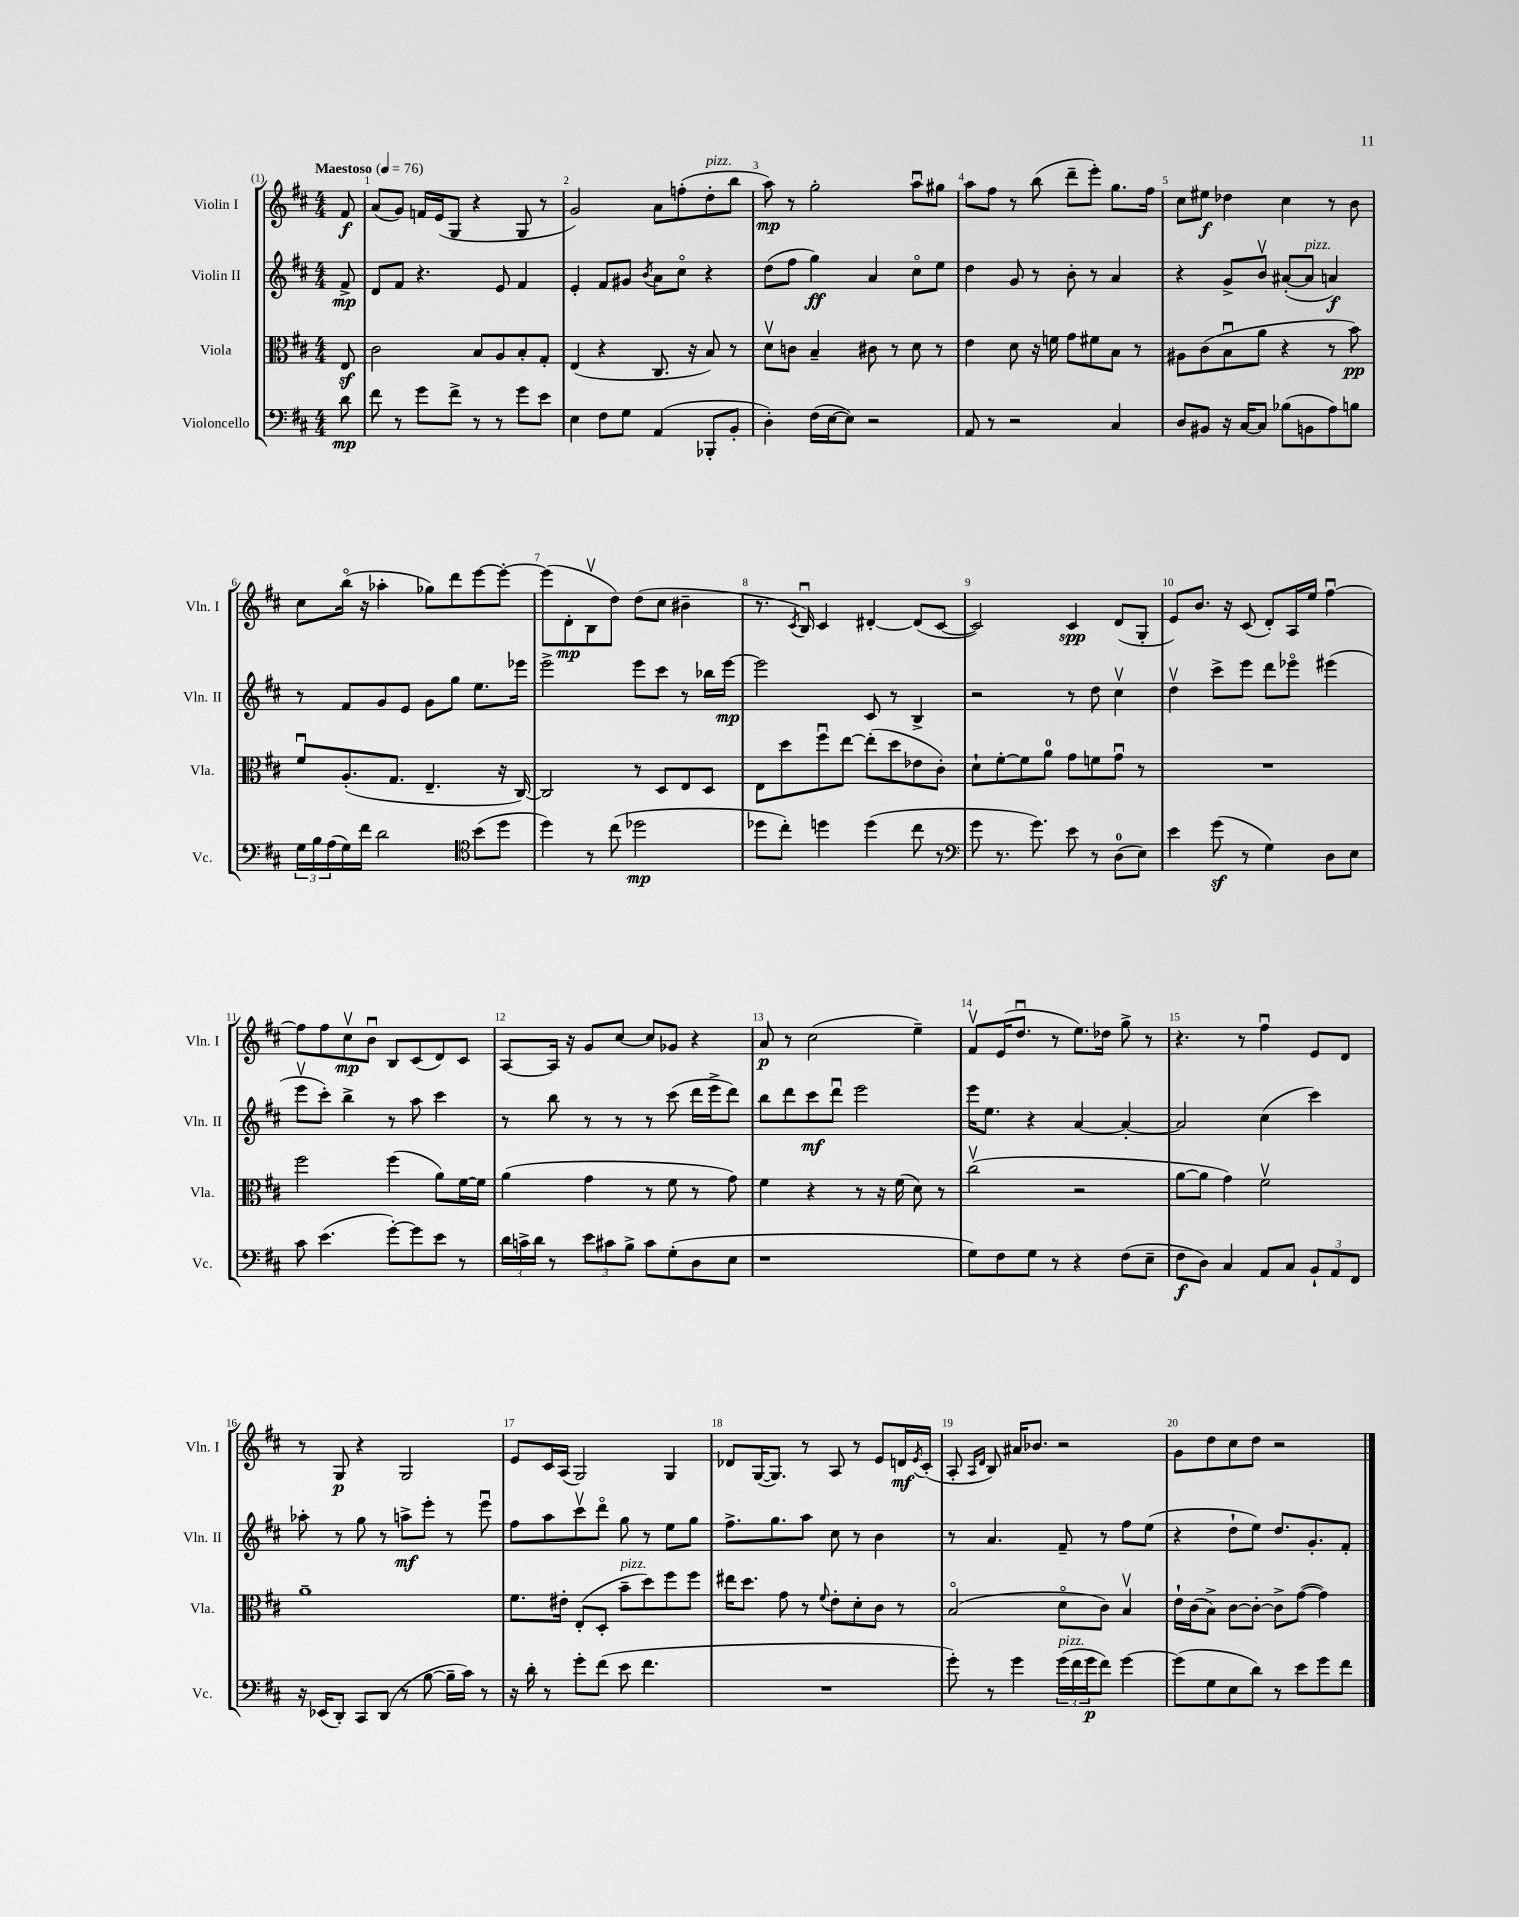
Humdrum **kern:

**kern	**dynam	**kern	**dynam	**kern	**dynam	**kern	**dynam
*part4	*part4	*part3	*part3	*part2	*part2	*part1	*part1
*staff4	*staff4	*staff3	*staff3	*staff2	*staff2	*staff1	*staff1
*I"Violoncello	*	*I"Viola	*	*I"Violin II	*	*I"Violin I	*
*I'Vc.	*	*I'Vla.	*	*I'Vln. II	*	*I'Vln. I	*
*clefF4	*	*clefC3	*	*clefG2	*	*clefG2	*
*k[f#c#]	*	*k[f#c#]	*	*k[f#c#]	*	*k[f#c#]	*
*M4/4	*	*M4/4	*	*M4/4	*	*M4/4	*
*MM76	*	*MM76	*	*MM76	*	*MM76	*
=	=	=	=	=	=	=	=
!	!	!	!	!	!	!LO:TX:a:B:t=Maestoso	!
8d\	mp	8Ez/	.	8f#^/	mp	8f#/	f
=1	=1	=1	=1	=1	=1	=1	=1
8f#\	.	2c#\	.	8d/L	.	(8a/L	.
8r	.	.	.	8f#/J	.	8g/J)	.
8g\L	.	.	.	4.r	.	16fn/LL	.
.	.	.	.	.	.	(16e/J	.
8f#^\J	.	.	.	.	.	8G/J	.
8r	.	8B/L	.	.	.	4r	.
8r	.	8A/	.	8e/	.	.	.
8g\L	.	8B'/	.	4f#/	.	8G/	.
8e\J	.	8G'/J	.	.	.	8r	.
=2	=2	=2	=2	=2	=2	=2	=2
4E\	.	(4E/	.	4e'/	.	2g/)	.
8F#\L	.	4r	.	8f#/L	.	.	.
8G\J	.	.	.	8g#X/J	.	.	.
.	.	.	.	8qb/	.	.	.
(4AA/	.	8.C#/	.	8a\L	.	8a\L	.
.	.	.	.	8cc#\J	.	(8ffn'\	.
.	.	16r	.	.	.	.	.
!	!	!	!	!	!	!LO:TX:a:i:t=pizz.	!
8BBB-X'/L	.	8B/)	.	4r	.	8dd'\	.
8BB'/J	.	8r	.	.	.	8bb\J	.
=3	=3	=3	=3	=3	=3	=3	=3
4D'\)	.	8dv\L	.	(8dd\L	.	8aa\)	mp
.	.	8cn\J	.	8ff#\J	.	8r	.
(16F#\LL	.	4B~/	.	4gg\)	ff	2gg'\	.
[16E\J	.	.	.	.	.	.	.
8E\J])	.	.	.	.	.	.	.
2r	.	8c#X\	.	4a/	.	.	.
.	.	8r	.	.	.	.	.
.	.	8d\	.	8cc#\L	.	8aau\L	.
.	.	8r	.	8ee\J	.	8gg#X\J	.
=4	=4	=4	=4	=4	=4	=4	=4
8AA/	.	4e\	.	4dd\	.	8aa\L	.
8r	.	.	.	.	.	8ff#\J	.
2r	.	8d\	.	8g/	.	8r	.
.	.	16r	.	8r	.	(8bb\	.
.	.	16fn\	.	.	.	.	.
.	.	8g\L	.	8b'\	.	8ddd~\L	.
.	.	8f#X\	.	8r	.	8eee'\J)	.
4C#/	.	8B\J	.	4a/	.	8.gg\L	.
.	.	8r	.	.	.	.	.
.	.	.	.	.	.	16ff#\Jk	.
=5	=5	=5	=5	=5	=5	=5	=5
8D/L	.	8A#X\L	.	4r	.	8cc#\L	.
8BB#X/J	.	(8c#\	.	.	.	8ee#X\J	f
16r	.	8Bu\	.	8g^/L	.	4dd-X\	.
[16C#/KL	.	.	.	.	.	.	.
8C#/J]	.	8a\J	.	8bv/J	.	.	.
(8B-X\L	.	4r	.	([8a#X'/L	.	4cc#\	.
!	!	!	!	!LO:TX:a:i:t=pizz.	!	!	!
8BBn\	.	.	.	8a#/J]	.	.	.
8A\)	.	8r	.	4an/)	f	8r	.
8Bn\J	.	8b\)	pp	.	.	8b\	.
!!LO:LB:g=z
=6	=6	=6	=6	=6	=6	=6	=6
24G\LL	.	8f#u/L	.	8r	.	8cc#\L	.
24B\	.	.	.	.	.	.	.
(24A\	.	.	.	.	.	.	.
16G\)	.	(8.A'/	.	8f#/L	.	(16bb\Jk	.
16f#\JJ	.	.	.	.	.	16r	.
2d\	.	.	.	8g/	.	4aa-X'\	.
.	.	8.G/J	.	.	.	.	.
.	.	.	.	8e/J	.	.	.
.	.	4.E~/	.	8g\L	.	8gg-X\L)	.
.	.	.	.	8gg\J	.	8ddd\	.
*clefC4	*	*	*	*	*	*	*
(8b\L	.	.	.	8.ee\L	.	[8eee\	.
8dd\J	.	16r	.	.	.	8eee'\J_	.
.	.	[16C#/)	.	16eee-X\Jk	.	.	.
=7	=7	=7	=7	=7	=7	=7	=7
4dd\)	.	2C#/]	.	2eee^\	.	(8eee\L]	.
.	.	.	.	.	.	8d'\	mp
8r	.	.	.	.	.	8Bv\	.
(8cc#\	.	.	.	.	.	8dd\J)	.
2dd-X\	mp	8r	.	8eee\L	.	(8dd\L	.
.	.	8D/L	.	8ccc#\J	.	8cc#\J	.
.	.	8E/	.	8r	.	4b#X~\	.
.	.	8D/J	.	16bb-X\LL	.	.	.
.	.	.	.	[16eee\JJ	mp	.	.
=8	=8	=8	=8	=8	=8	=8	=8
8dd-X\L	.	8E\L	.	2eee\]	.	8.r	.
8cc#'\J)	.	8dd\	.	.	.	.	.
.	.	.	.	.	.	8qc#/	.
.	.	.	.	.	.	16Bu/)	.
4ddn\	.	8ff#u\	.	.	.	4c#/	.
.	.	[8ee\J	.	.	.	.	.
(4dd\	.	(8ee'\L]	.	8c#/	.	[4d#X'/	.
.	.	8dd\	.	8r	.	.	.
8cc#\	.	8e-X\	.	4B^/	.	(8d#/L]	.
8r	.	8c#'\J)	.	.	.	[8c#/J	.
=9	=9	=9	=9	=9	=9	=9	=9
*clefF4	*	*	*	*	*	*	*
8g\	.	8d`\L	.	2r	.	2c#/])	.
8.r	.	[8f#'\	.	.	.	.	.
.	.	8f#\]	.	.	.	.	.
8.g\)	.	.	.	.	.	.	.
.	.	8a\J	.	.	.	.	.
8e\	.	8g\L	.	8r	.	4c#/	spp
8r	.	8fn\	.	8dd\	.	.	.
(8D\L	.	8gu\J	.	4cc#v\	.	(8d/L	.
8E\J)	.	8r	.	.	.	8G'/J	.
=10	=10	=10	=10	=10	=10	=10	=10
4e\	.	1r	.	4ddv\	.	8e/L)	.
.	.	.	.	.	.	8.b/J	.
(8gz\	.	.	.	8ccc#^\L	.	.	.
.	.	.	.	.	.	16r	.
8r	.	.	.	8eee\J	.	(8c#/	.
4G\)	.	.	.	8ddd\L	.	8d'/L)	.
.	.	.	.	8eee-X\J	.	16A/L	.
.	.	.	.	.	.	16ee/JJ	.
8D\L	.	.	.	(4eee#X\	.	[4ff#u\	.
8E\J	.	.	.	.	.	.	.
!!LO:LB:g=z
=11	=11	=11	=11	=11	=11	=11	=11
8c#\	.	2ff#\	.	8eeev\L	.	8ff#\L]	.
(4.e\	.	.	.	8ccc#'\J)	.	8ff#\	.
.	.	.	.	4bb^\	.	8cc#v\	mp
.	.	.	.	.	.	8bu\J	.
[8g'\L)	.	(4ff#\	.	8r	.	8B/L	.
8g\]	.	.	.	8aa\	.	(8c#/	.
8e\J	.	8a\L)	.	4ccc#\	.	8d/)	.
8r	.	[16f#\L	.	.	.	8c#/J	.
.	.	16f#\JJ]	.	.	.	.	.
=12	=12	=12	=12	=12	=12	=12	=12
24d\LL	.	(4a\	.	8r	.	[8A/L	.
24cn^\	.	.	.	.	.	.	.
24d\JJ	.	.	.	.	.	.	.
8r	.	.	.	8bb\	.	16A/Jk]	.
.	.	.	.	.	.	16r	.
12e\L	.	4g\	.	8r	.	8g/L	.
12c#X\	.	.	.	.	.	.	.
.	.	.	.	8r	.	[8cc#/J	.
12B^\J	.	.	.	.	.	.	.
8c#\L	.	8r	.	8r	.	8cc#/L]	.
(8G'\	.	8f#\	.	(8ccc#\	.	8g-X/J	.
8D\	.	8r	.	16ddd\LL	.	4r	.
.	.	.	.	16eee^\J	.	.	.
8E\J	.	8g\)	.	8ddd\J)	.	.	.
=13	=13	=13	=13	=13	=13	=13	=13
1r	.	4f#\	.	8bb\L	.	8a/	p
.	.	.	.	8ddd\	.	8r	.
.	.	4r	.	8ccc#\	mf	(2cc#\	.
.	.	.	.	8dddu\J	.	.	.
.	.	8r	.	2eee\	.	.	.
.	.	16r	.	.	.	.	.
.	.	(16f#\	.	.	.	.	.
.	.	8d\)	.	.	.	4ee~\)	.
.	.	8r	.	.	.	.	.
=14	=14	=14	=14	=14	=14	=14	=14
8G\L)	.	(2cc#v\	.	16eee\KL	.	8f#v/L	.
.	.	.	.	8.ee\J	.	.	.
8F#\	.	.	.	.	.	(16e/K	.
.	.	.	.	.	.	8.ddu/J	.
8G\J	.	.	.	4r	.	.	.
8r	.	.	.	.	.	8r	.
4r	.	2r	.	[4a/	.	8.ee\L)	.
.	.	.	.	.	.	16dd-X\Jk	.
(8F#\L	.	.	.	4a'/_	.	8gg^\	.
8E~\J	.	.	.	.	.	8r	.
=15	=15	=15	=15	=15	=15	=15	=15
8F#\L	f	[8a\L	.	2a/]	.	4.r	.
8D\J)	.	8a\J]	.	.	.	.	.
4C#/	.	4g\)	.	.	.	.	.
.	.	.	.	.	.	8r	.
8AA/L	.	2f#v\	.	(4cc#\	.	4ff#u\	.
8C#/J	.	.	.	.	.	.	.
12BB`/L	.	.	.	4ccc#\)	.	8e/L	.
12AA/	.	.	.	.	.	.	.
.	.	.	.	.	.	8d/J	.
12FF#/J	.	.	.	.	.	.	.
!!LO:LB:g=z
=16	=16	=16	=16	=16	=16	=16	=16
16r	.	1a~	.	8aa-X'\	.	8r	.
(16EE-X/KL	.	.	.	.	.	.	.
8DD'/J)	.	.	.	8r	.	8G/	p
8CC#/L	.	.	.	8gg\	.	4r	.
(8DD/J	.	.	.	8r	.	.	.
8r	.	.	.	8aan^\L	mf	2G/	.
[8B\	.	.	.	8eee'\J	.	.	.
16B~\LL]	.	.	.	8r	.	.	.
16c#\JJ)	.	.	.	.	.	.	.
8r	.	.	.	8eeeu\	.	.	.
=17	=17	=17	=17	=17	=17	=17	=17
16r	.	8.f#\L	.	8ff#\L	.	8e/L	.
16d'\	.	.	.	.	.	.	.
8r	.	.	.	8aa\	.	16c#/L	.
.	.	16e#X'\Jk	.	.	.	(16A/JJ	.
8g'\L	.	(8E'/L	.	8ccc#v\	.	2G/)	.
(8f#\J	.	8D'/J	.	8ddd\J	.	.	.
!	!	!LO:TX:a:i:t=pizz.	!	!	!	!	!
8e\	.	8b~\L	.	8gg\	.	.	.
4.f#\	.	8dd\)	.	8r	.	.	.
.	.	8ff#\	.	8ee\L	.	4G/	.
.	.	8ff#\J	.	8gg\J	.	.	.
=18	=18	=18	=18	=18	=18	=18	=18
1r	.	16ee#X\KL	.	8.ff#^\L	.	8d-X/L	.
.	.	8.dd\J	.	.	.	.	.
.	.	.	.	.	.	([16G/K	.
.	.	.	.	8.gg\	.	8.G/J])	.
.	.	8g\	.	.	.	.	.
.	.	8r	.	8aa\J	.	8r	.
.	.	8qqf#/	.	.	.	.	.
.	.	8e'\L	.	8cc#\	.	8A/	.
.	.	8d'\	.	8r	.	8r	.
.	.	8c#\J	.	4b\	.	8e/L	.
.	.	8r	.	.	.	16dn/L	mf
.	.	.	.	.	.	8qe/	.
.	.	.	.	.	.	(16c#'/JJ	.
=19	=19	=19	=19	=19	=19	=19	=19
8g'\)	.	(2B/	.	8r	.	8A'/	.
.	.	.	.	.	.	16qqA/LL	.
.	.	.	.	.	.	16qqd/JJ	.
8r	.	.	.	4.a/	.	8B/)	.
4g\	.	.	.	.	.	16a#X/KL	.
.	.	.	.	.	.	8.b-X/J	.
!LO:TX:a:i:t=pizz.	!	!	!	!	!	!	!
(24g\LL	.	8d\L	.	8f#~/	.	2r	.
24f#\	.	.	.	.	.	.	.
24g\J	p	.	.	.	.	.	.
8f#\J)	.	8c#\J)	.	8r	.	.	.
[4g\	.	4Bv/	.	8ff#\L	.	.	.
.	.	.	.	(8ee\J	.	.	.
=20	=20	=20	=20	=20	=20	=20	=20
(8g\L]	.	16e`\LL	.	4r	.	8g\L	.
.	.	(16c#\J	.	.	.	.	.
8G\	.	8B^\J)	.	.	.	8dd\	.
8E\	.	[8c#\L	.	8dd`\L	.	8cc#\	.
8d\J)	.	8c#'\J_	.	8ee\J)	.	8dd\J	.
8r	.	8c#^\L]	.	8.dd/L	.	2r	.
8e\L	.	([8g\J	.	.	.	.	.
.	.	.	.	8.g'/	.	.	.
8g\	.	4g\])	.	.	.	.	.
8f#\J	.	.	.	8f#'/J	.	.	.
==	==	==	==	==	==	==	==
*-	*-	*-	*-	*-	*-	*-	*-
